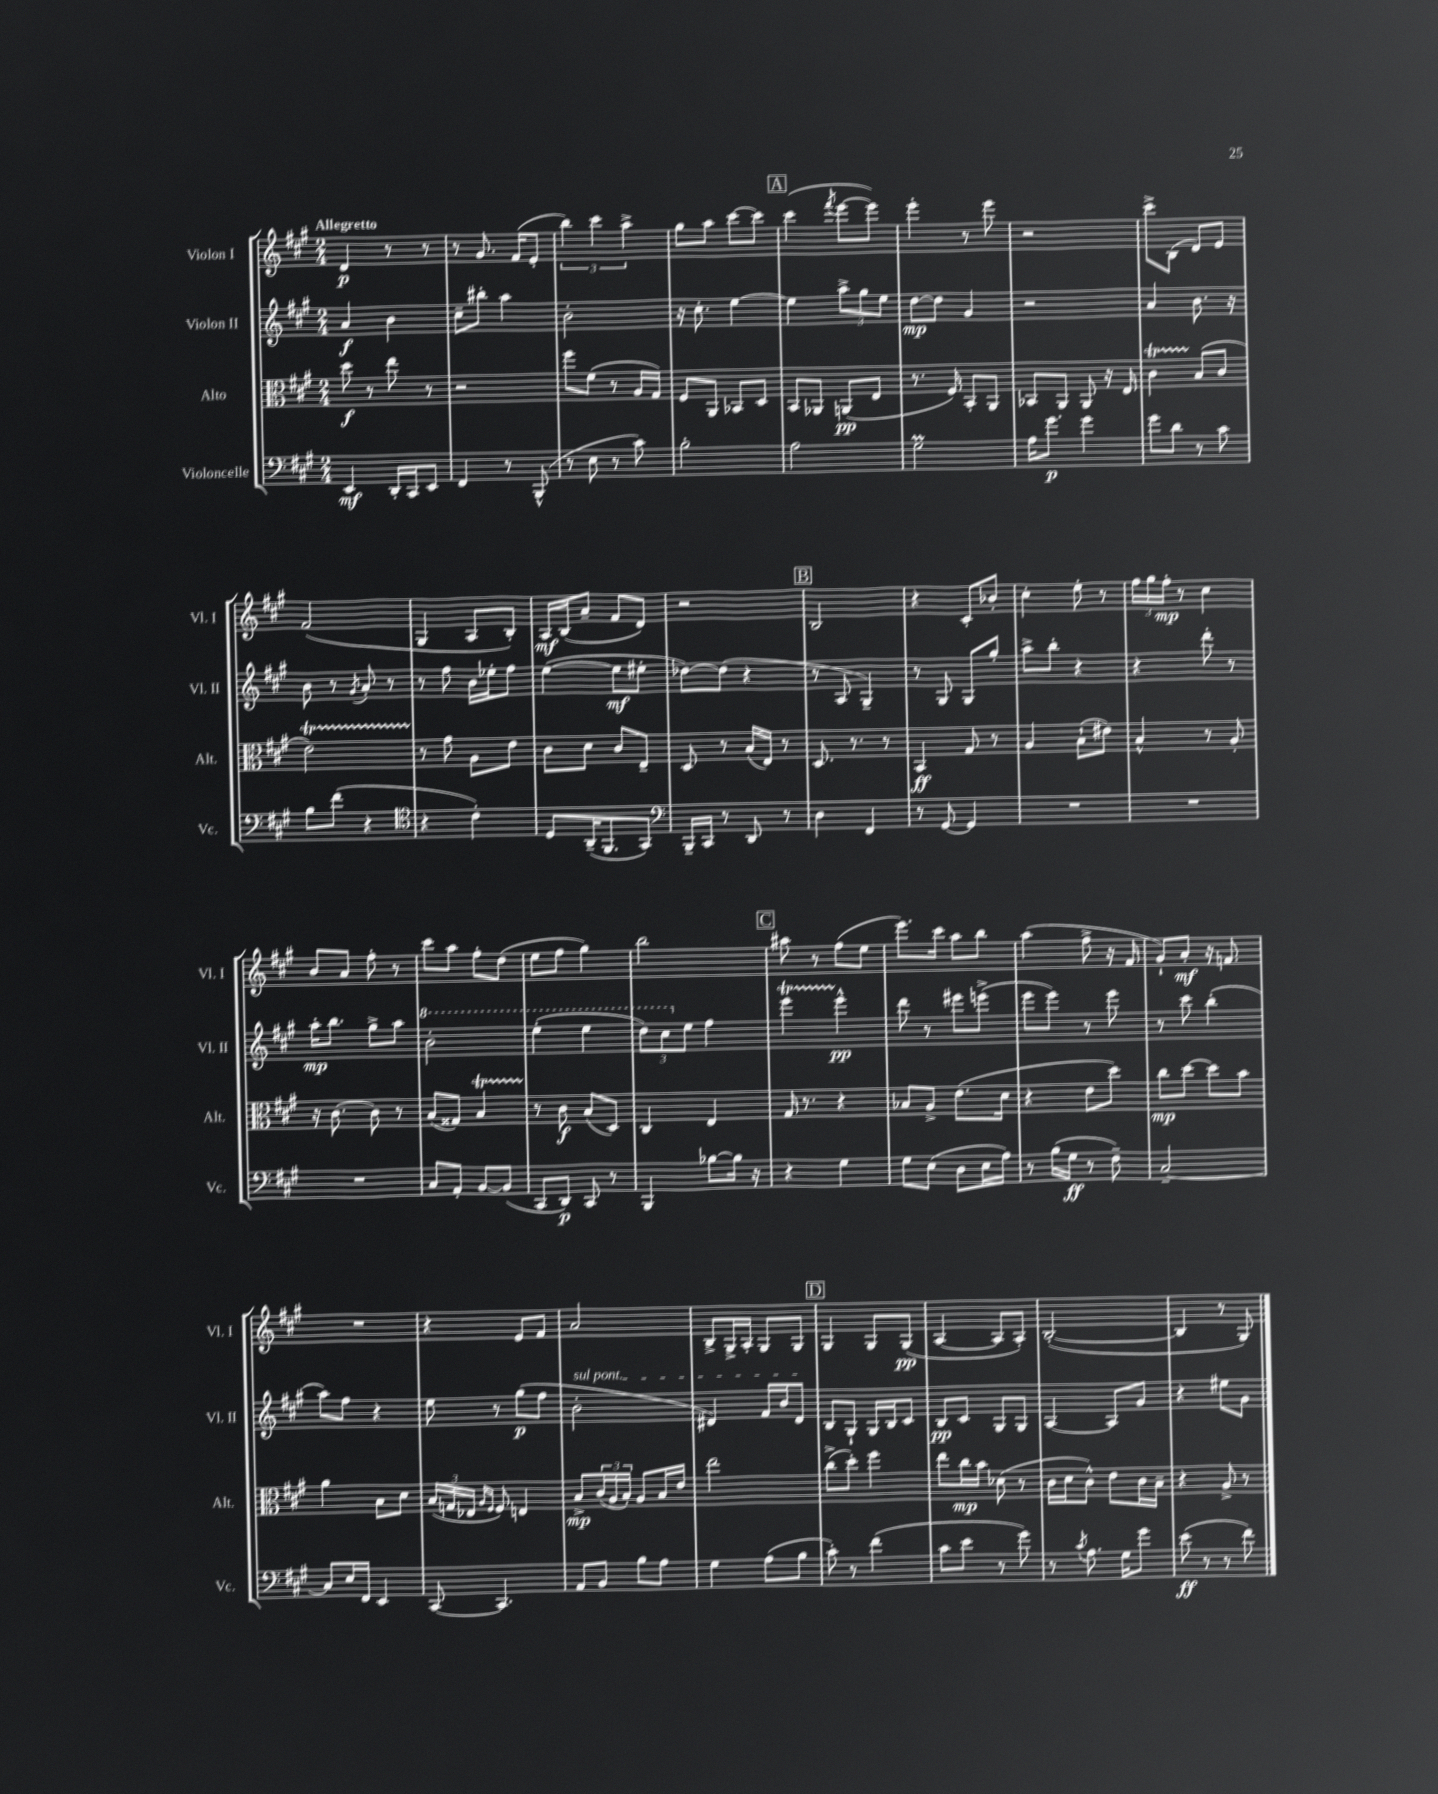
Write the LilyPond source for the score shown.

<<
\new StaffGroup <<
\new Staff = "s0" \with { instrumentName = "Violon I" shortInstrumentName = "Vl. I" } {
    \clef treble \key a \major \numericTimeSignature \time 2/4 \tempo "Allegretto"
    d'4\p r8 r8 |
    r8 gis'8. fis'16( e'8-. |
    \tuplet 3/2 { b''4) cis'''4 a''4-> } |
    gis''8 a''8 cis'''8~ cis'''8 |
    \mark \markup { \box "A" } cis'''4( \acciaccatura { fis'''8 } e'''8~ e'''8) |
    e'''4-. r8 e'''8 |
    r2 |
    cis'''8-> b8( d'8) e'8 |
    fis'2( |
    gis4 a8 b8-.) |
    a16\mf b16( a'8-- fis'8 d'8) |
    r2 |
    \mark \markup { \box "B" } b2 |
    r4 cis'8-. bes'8-. |
    cis''4-. e''8-. r8 |
    \tuplet 3/2 { fis''16 gis''16 fis''16-.\mp } r8 cis''4 |
    b'8 a'8 fis''8-. r8 |
    cis'''8 a''8 fis''8-. d''8( |
    e''8 fis''8 gis''4) |
    b''2 |
    \mark \markup { \box "C" } ais''8 r8 fis''8( e''8 |
    e'''8.) cis'''16 a''8 b''8 |
    a''4( fis''8-> r16 fis'16 |
    gis'8-!) a'8-.\mf r16 f'8. |
    R2 |
    r4 e'8 fis'8 |
    a'2 |
    b8-> gis16-> a16-. gis8 gis8 |
    \mark \markup { \box "D" } gis4 gis8 gis8\pp( |
    a4~ a8 a8-.) |
    b2~-.( |
    b4 r8 gis8) \bar "|." |
}
\new Staff = "s1" \with { instrumentName = "Violon II" shortInstrumentName = "Vl. II" } {
    \clef treble \key a \major \numericTimeSignature \time 2/4
    a'4\f b'4 |
    cis''8-- bis''8-. a''4 |
    b'2-. |
    r16 cis''8.-. e''4~ |
    \mark \markup { \box "A" } e''4 \tuplet 3/2 { a''8-> gis''8 e''8 } |
    d''8~\mp d''8 gis'4 |
    r2 |
    a'4 b'8. r16 |
    b'8 r8 \acciaccatura { gis'8 } a'8-. r8 |
    r8 fis''8 b'16 ees''16-. fis''8 |
    e''4~( e''8\mf eis''8-. |
    des''8~) des''8( r4 |
    \mark \markup { \box "B" } r8 a8 gis4--) |
    r8 gis8 gis8 gis''8-. |
    a''8-> b''8-. r4 |
    r4 d'''8-. r8 |
    a''16-.\mp b''8. gis''8-> a''8 |
    \ottava #1 b''2-. |
    e'''4-.( e'''4 |
    \tuplet 3/2 { d'''8) cis'''8 \ottava #0 e''8 } fis''4 |
    \mark \markup { \box "C" } e'''4\startTrillSpan e'''4-^\stopTrillSpan\pp |
    d'''8 r8 eis'''8 e'''8->( |
    e'''8 e'''8) r8 e'''8 |
    r8 cis'''8 b''4-.( |
    a''8) fis''8 r4 |
    e''8 r8 gis''8\p( fis''8 |
    \once \override TextSpanner.bound-details.left.text = \markup { \italic "sul pont." } b'2-.\startTextSpan |
    dis'4) fis'16 b'16 dis'8\stopTextSpan |
    \mark \markup { \box "D" } b8 gis8-! gis16 b16 cis'8 |
    b8\pp cis'8 gis8 gis8 |
    a4~ a8 gis'8 |
    r4 eis''8 gis'8 \bar "|." |
}
\new Staff = "s2" \with { instrumentName = "Alto" shortInstrumentName = "Alt." } {
    \clef alto \key a \major \numericTimeSignature \time 2/4
    d''8\f r8 e''8 r8 |
    r2 |
    fis''8 fis'8( r8 a16 gis16) |
    fis8 a,8 bes,8 d8 |
    \mark \markup { \box "A" } b,8 aes,8 a,8\pp( e8 |
    r8. fis16) b,8-. a,8 |
    bes,8 a,8 a,8 r16 e16 |
    cis'4\startTrillSpan b8\stopTrillSpan( cis'8 |
    e'2\startTrillSpan) |
    r8\stopTrillSpan gis'8 a8 e'8 |
    cis'8 d'8 cis'8 e8-- |
    d8 r8 b16( e16) r8 |
    \mark \markup { \box "B" } d8. r8. r8 |
    b,4\ff gis8 r8 |
    a4 b8-!( eis'8) |
    b4-^ r8 a8-. |
    r16 cis'8.~ cis'8 r8 |
    b8( gisis8) b4\startTrillSpan |
    r8\stopTrillSpan cis'8\f b8( d8) |
    cis4 e4 |
    \mark \markup { \box "C" } gis16 r8. r4 |
    bes8 a8-> e'8.( d'16 |
    r4 e'8 d''8) |
    cis''8\mp d''8~ d''8 b'8 |
    a'4 b8 d'8 |
    \tuplet 3/2 { b16( g16 ees16 } \grace { a16 fis16 } fis8) e4 |
    b8->\mp \tuplet 3/2 { cis'16( a16 b16-.) } a8 b16 e'16 |
    e''2 |
    \mark \markup { \box "D" } cis''8->( d''8-.) fis''4 |
    e''8 cis''16\mp b'16 des'8( r8 |
    cis'16 d'16 cis'8-^) e'8 cis'16 b16-- |
    r4 a8-> r8 \bar "|." |
}
\new Staff = "s3" \with { instrumentName = "Violoncelle" shortInstrumentName = "Vc." } {
    \clef bass \key a \major \numericTimeSignature \time 2/4
    e,4\mf d,16-. cis,16 e,8 |
    fis,4 r8 b,,8-^( |
    r8 e8 r8 cis'8) |
    b2-. |
    \mark \markup { \box "A" } a2 |
    gis2\prall |
    a16 gis'8.\p gis'4 |
    gis'8 d'8 r8 cis'8 |
    b8 fis'8( r4 |
    \clef tenor r4 cis'4-.) |
    d8 a,16--( fis,8. gis,8) |
    \clef bass b,,16-- cis,16 r8 d,8 r8 |
    \mark \markup { \box "B" } d4 fis,4 |
    r8 gis,8~ gis,4 |
    R2 |
    R2 |
    R2 |
    cis8 a,8-. b,8~ b,8( |
    cis,8 d,8\p) cis,8 r8 |
    b,,4 bes8~ bes16 r16 |
    \mark \markup { \box "C" } r4 gis4 |
    gis8 e8( d8 e16 a16) |
    r8 b16( gis16\ff r8 fis8--) |
    cis2~-- |
    cis8 e16 fis,16 e,4 |
    cis,8~ cis,4. |
    a,8 b,8 b8 a8 |
    gis4 a8( b8 |
    \mark \markup { \box "D" } cis'8-.) r8 fis'4( |
    cis'8 e'8 r8 gis'8) |
    r8 \acciaccatura { cis'8 } a8. gis16 gis'8 |
    e'8\ff( r8 r8 fis'8) \bar "|." |
}
>>
>>
\layout { \context { \Score \remove "Bar_number_engraver" } }
